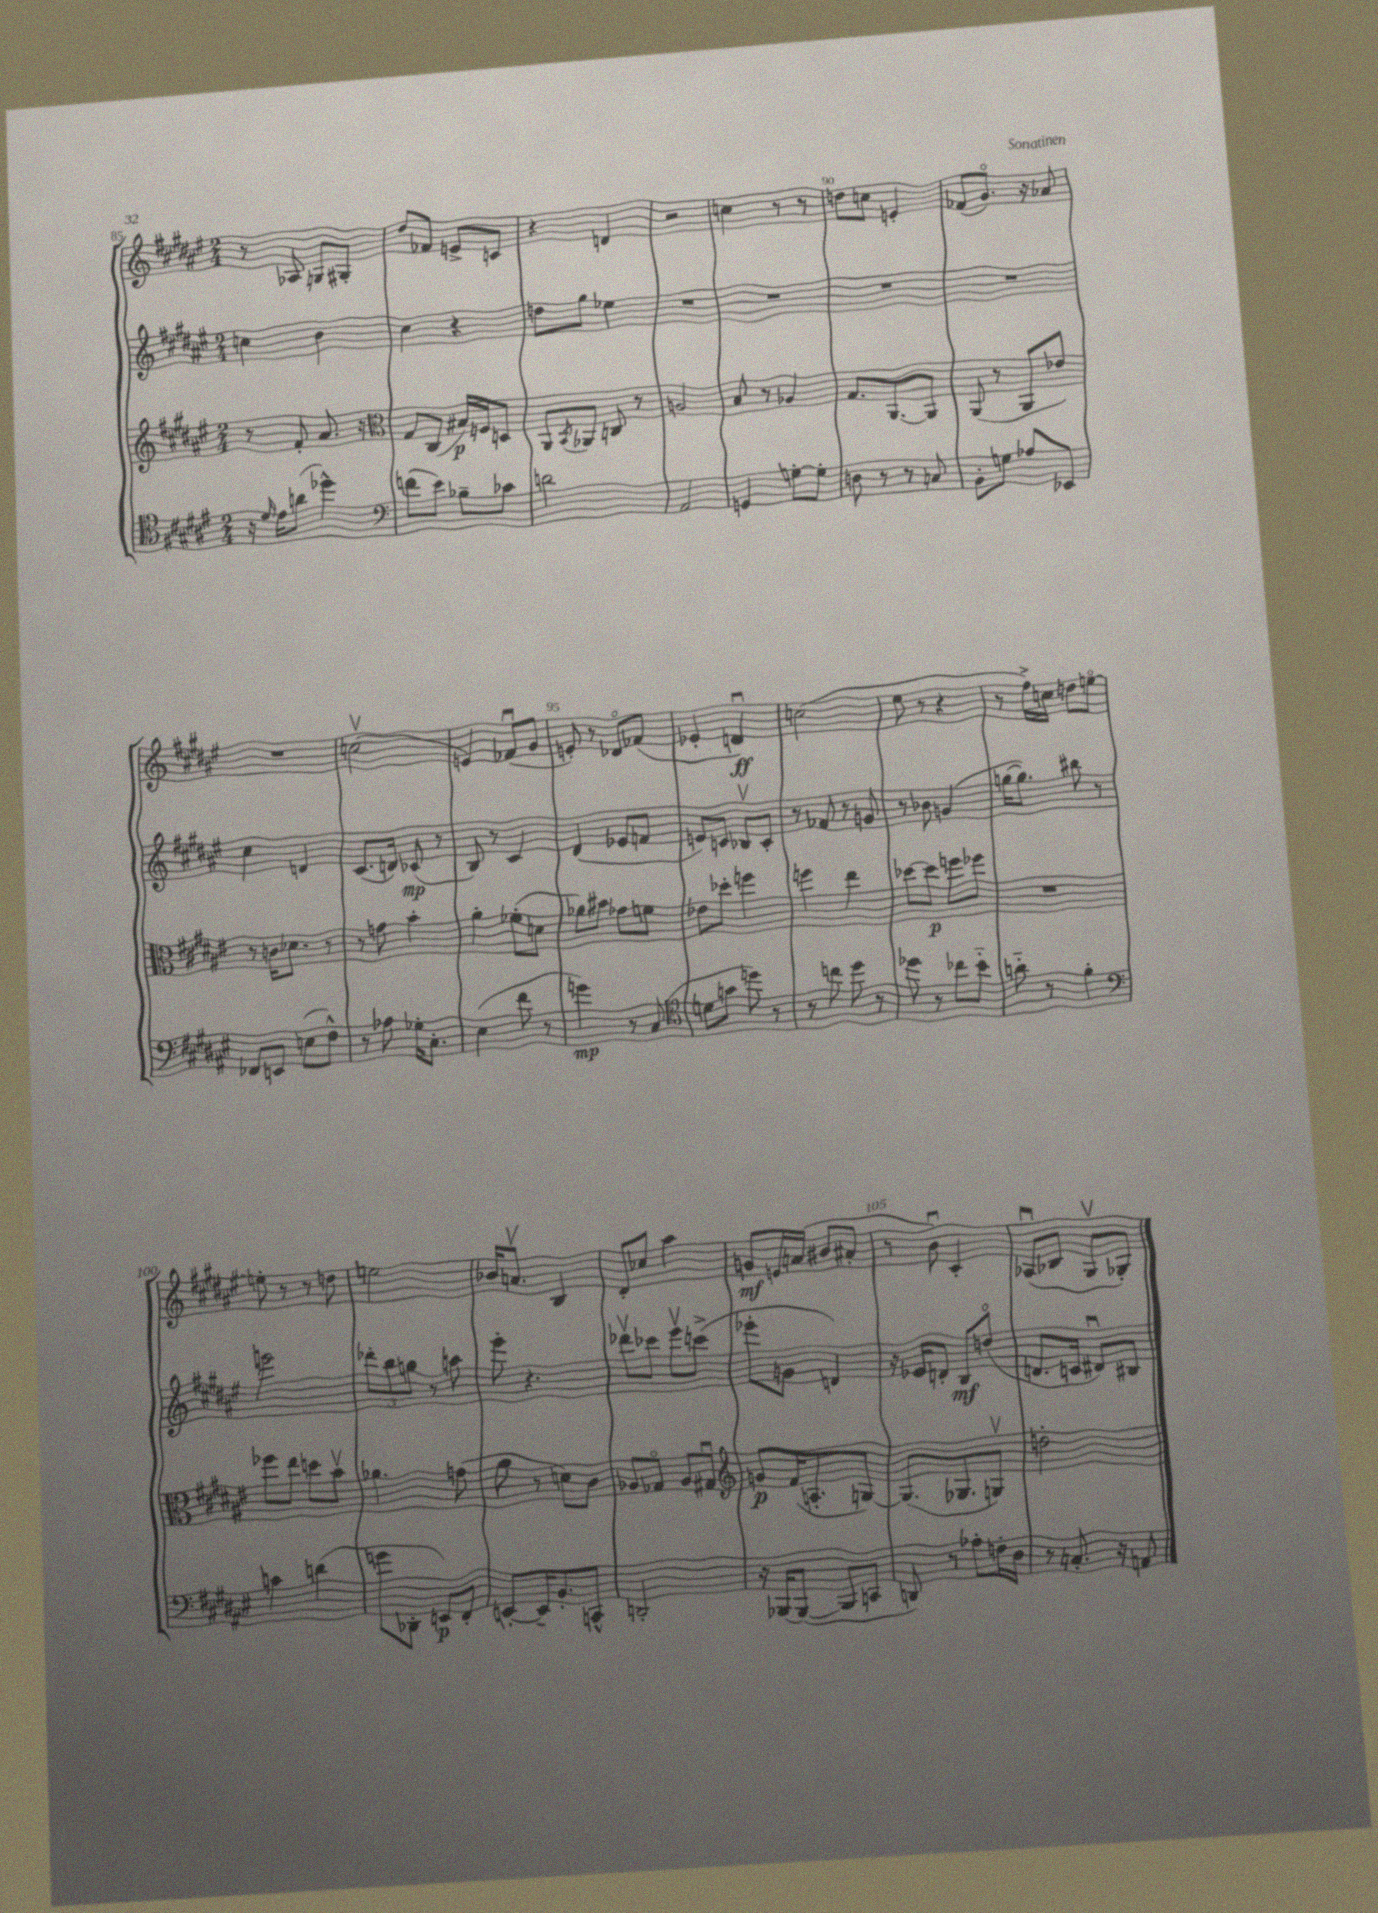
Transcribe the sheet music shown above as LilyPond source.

<<
\new StaffGroup <<
\new Staff = "s0" {
    \clef treble \key fis \major \numericTimeSignature \time 2/4
    r8 aes8 g8 gis8-. |
    dis''8 fes'8 e'8-> c'8 |
    r4 d'4 |
    r2 |
    c''4 r8 r8 |
    d''8 c''8 e'4-. |
    fes'8( gis'8.\flageolet) r16 aes'8 |
    R2 |
    c''2\upbow( |
    e'4) fes'8\downbow( gis'8 |
    e'8-.) r8 des'8\flageolet fes'8( |
    ees'4-. d'4\downbow\ff) |
    c''2( |
    eis''8 r8 r4 |
    r8 fis''16->) c''16 d''8 e''8~\flageolet |
    e''8-. r8 r8 d''8 |
    e''2 |
    bes'16 a'8.\upbow b4 |
    dis'8-. ces''8 ais''4 |
    g'8\mf e'16 a'16( bis'8 ais'8-. |
    r8 b'8\downbow) cis'4-. |
    aes8\downbow( bes8 gis8\upbow ges8-.) \bar "|." |
}
\new Staff = "s1" {
    \clef treble \key fis \major \numericTimeSignature \time 2/4
    c''4 b'4 |
    cis''4 r4 |
    d''8 gis''8 ees''4 |
    R2 |
    R2 |
    R2 |
    R2 |
    cis''4 d'4 |
    cis'8.( d'16) ces'8\mp( r8 |
    b8) r8 cis'4 |
    dis'4( ees'8 f'8 |
    e'8) c'8 bes8\upbow c'8-. |
    r8 fes'8 r8 g'8 |
    r8 bes'8 g'4( |
    g''16~ g''8.) bis''8 r8 |
    e'''2 |
    \tuplet 3/2 { des'''8-. b''8 g''8 } r8 a''8 |
    eis'''8-. r4. |
    des'''8\upbow ces'''8 eis'''8\upbow c'''8->( |
    ees'''8-. g'8 d'4) |
    r16 ees'16 d'8-. b8\mf d''8\flageolet( |
    d'8. c'16 dis'8\downbow) bis8 \bar "|." |
}
\new Staff = "s2" {
    \clef treble \key fis \major \numericTimeSignature \time 2/4
    r8 fis'8-. ais'8. r16 |
    \clef alto gis8 cis8( bis16\p) f16 d8 |
    ais,8 \acciaccatura { b,8 } aes,8 c8 r8 |
    a2 |
    b8 r8 aes4 |
    gis8. ais,8.~ ais,8 |
    ais,8( r8 ais,8 ees'8) |
    r8 c'16 des'8. r8 |
    r8 g'8 b'4-. |
    ais'4-. fes'8-.( d'8 |
    aes'8) bis'8 ges'8 f'8 |
    ees'8 des''8-. f''4 |
    f''4 eis''4 |
    des''8~ des''8\p f''8 fes''8 |
    R2 |
    fes''8 eis''8 d''8 b'8\upbow |
    aes'4. g'8( |
    ais'8 r8 d'8) cis'8 |
    aes8 ges8\flageolet aes8 gis8\downbow |
    \clef treble g'8\p fis'16( a8.-. g8~) |
    g8.( ges8. g8\upbow) |
    d''2-. \bar "|." |
}
\new Staff = "s3" {
    \clef tenor \key fis \major \numericTimeSignature \time 2/4
    r16 \grace { dis'16 } eis'16 a'8( des''4-^) |
    \clef bass f'8( eis'8) bes8-- ces'8 |
    d'2 |
    ais,2 |
    g,4 g8~-. g8-. |
    d8 r8 r8 c8 |
    b,8-. g8 aes8 ees,8 |
    fes,8 e,8 e8( fis8-^) |
    r8 aes8 ges16-. cis8.-. |
    eis4( fis'8 r8 |
    g'4\mp) r8 cis8( |
    \clef tenor d'8 g'8 d''8) r8 |
    r8 c''8 dis''8 r8 |
    des''8 r8 ces''8 b'8-_ |
    a'8-_ r8 fis'4-. |
    \clef bass c'4 d'4( |
    g'8 des,8-. e,8\p) fis,8-. |
    e,8~-. e,16-- b,8.-. c,8-^ |
    d,2-. |
    r16 bes,,16~ bes,,8~( bes,,8 c,8 |
    d,8) r8 aes8-. f16-. dis16 |
    r8 c8.-. r16 a,8 \bar "|." |
}
>>
>>
\layout { \context { \Score currentBarNumber = #85 \override BarNumber.break-visibility = ##(#f #t #t) barNumberVisibility = #(every-nth-bar-number-visible 5) } }
